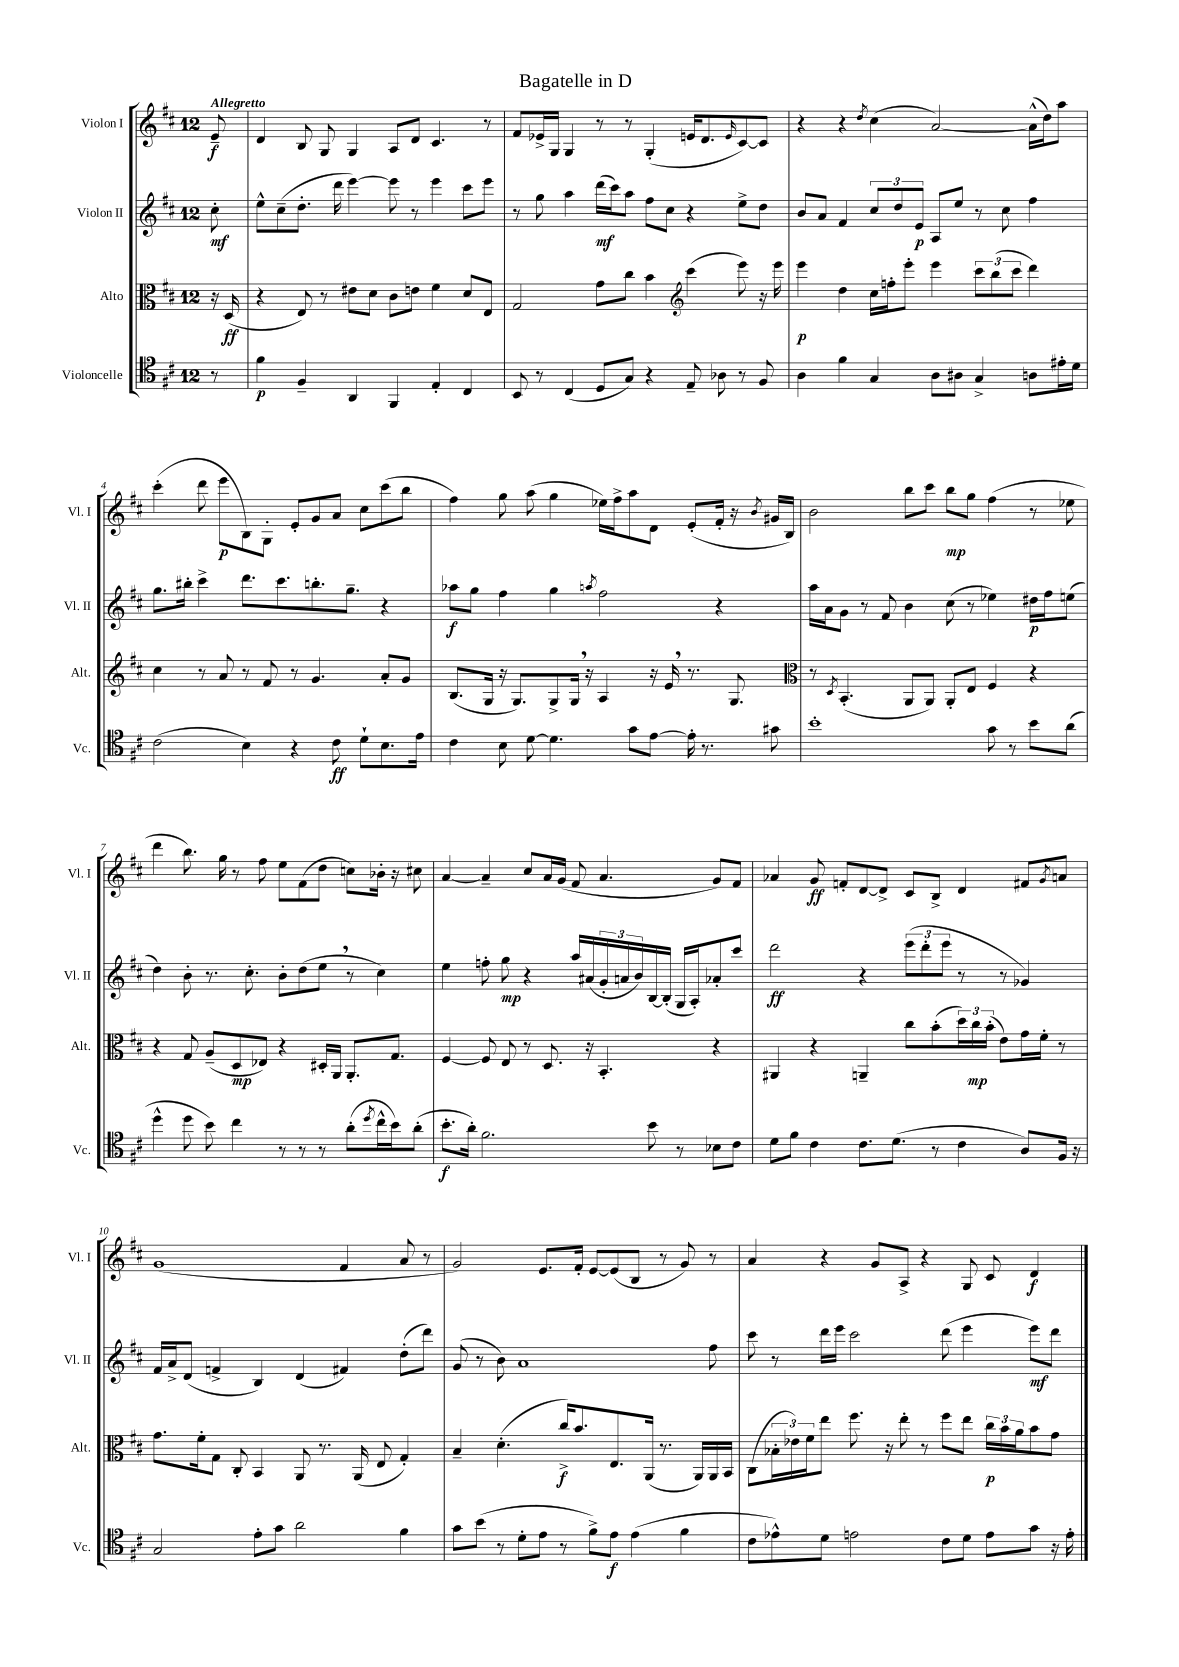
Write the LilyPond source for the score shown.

\header { title = "Bagatelle in D" }
<<
\new StaffGroup <<
\new Staff = "s0" \with { instrumentName = "Violon I" shortInstrumentName = "Vl. I" } {
    \clef treble \key d \major \once \override Staff.TimeSignature.style = #'single-digit \time 12/8 \partial 8 \tempo "Allegretto"
    e'8--\f |
    d'4 b8 g8 g4 a8 d'8 cis'4. r8 |
    fis'8 ees'16-> g16 g4 r8 r8 g4-.( e'16 d'8. \grace { e'16 } cis'8~) cis'8 |
    r4 r4 \acciaccatura { d''8 } cis''4( a'2~) a'16-^( d''16) a''8 |
    cis'''4-.( d'''8 e'''8\p b8) g8-. e'8-. g'8 a'8 cis''8 cis'''8( b''8 |
    fis''4) g''8 a''8( g''4 ees''16) fis''16-> a''8 d'8 e'8-.( fis'16-. r16 \acciaccatura { b'8 } gis'16 b16) |
    b'2 b''8 cis'''8 b''8\mp g''8 fis''4( r8 ees''8 |
    d'''4 b''8.) g''16 r8 fis''8 e''8 fis'8( d''8 c''8) bes'16-. r16 cis''8 |
    a'4~ a'4-- cis''8 a'16 g'16( fis'8 a'4. g'8) fis'8 |
    aes'4 g'8\ff f'8-. d'8~ d'8-> cis'8 b8-> d'4 fis'8 \acciaccatura { g'8 } a'8 |
    g'1( fis'4 a'8 r8 |
    g'2) e'8. fis'16-. e'8~ e'8( b8 r8 g'8) r8 |
    a'4 r4 g'8 a8-> r4 g8 cis'8 d'4\f \bar "|." |
}
\new Staff = "s1" \with { instrumentName = "Violon II" shortInstrumentName = "Vl. II" } {
    \clef treble \key d \major \once \override Staff.TimeSignature.style = #'single-digit \time 12/8 \partial 8
    cis''8-.\mf |
    e''8-^ cis''8--( d''8.-. d'''16 e'''4~) e'''8 r8 e'''4 cis'''8 e'''8 |
    r8 g''8 a''4 d'''16\mf( cis'''16) a''8 fis''8 cis''8 r4 e''8-> d''8 |
    b'8 a'8 fis'4 \tuplet 3/2 { cis''8 d''8 e'8\p } a8 e''8 r8 cis''8 fis''4 |
    g''8. bis''16-. cis'''4-> d'''8. cis'''8. b''8.-. g''8.-- r4 |
    aes''8\f g''8 fis''4 g''4 \acciaccatura { a''8 } fis''2 r4 |
    a''16 a'16 g'8 r8 fis'8 b'4 cis''8( r8 ees''4) dis''16\p fis''16 e''8( |
    d''4) b'8-. r8. cis''8.-. b'8-. d''8( e''8 \breathe r8 cis''4) |
    e''4 f''8-. g''8\mp r4 a''16 ais'16( \tuplet 3/2 { g'16-. a'16 b'16) } b16~ b16-.( g16 a16-.) aes'8-. cis'''8 |
    d'''2\ff r4 \tuplet 3/2 { e'''8( d'''8-. e'''8 } r8 r8 ges'4) |
    fis'16 a'16-> d'8( f'4-> b4) d'4( fis'4) d''8-.( d'''8) |
    g'8( r8 b'8) a'1 fis''8 |
    cis'''8 r8 d'''16 e'''16 cis'''2 d'''8( e'''4 e'''8\mf) d'''8 \bar "|." |
}
\new Staff = "s2" \with { instrumentName = "Alto" shortInstrumentName = "Alt." } {
    \clef alto \key d \major \once \override Staff.TimeSignature.style = #'single-digit \time 12/8 \partial 8
    r16 d16\ff( |
    r4 e8) r8 eis'8 d'8 cis'8 e'8 fis'4 d'8 e8 |
    g2 g'8 cis''8 b'4 \clef treble cis'''4( e'''8) r16 e'''16 |
    e'''4\p d''4 cis''16 f''16-. e'''8-. e'''4 \tuplet 3/2 { cis'''8 b''8( cis'''8 } d'''4) |
    cis''4 r8 a'8 r8 fis'8 r8 g'4. a'8-. g'8 |
    b8.( g16 r16 g8.) g8-> g16 \breathe r16 a4 r16 e'16 \breathe r8. g8. |
    \clef alto r8 \acciaccatura { d8 } b,4.-.( a,8 a,8) a,8-. e8 fis4 r4 |
    r4 g8 a8--( d8\mp ees8) r4 dis16-. a,16 a,8.-. g8. |
    fis4~ fis8 e8 r8 d8. r16 b,4.-. r4 |
    ais,4 r4 a,4-- cis''8 b'8-.( \tuplet 3/2 { d''16) cis''16\mp b'16-.( } e'8) g'16 fis'16-. r8 |
    g'8. fis'16-. g8 cis8-. b,4 a,8 r8. a,16( e8 g4-.) |
    b4-- d'4.-.( cis''16->\f) b'8. e8. a,16( r8. a,16) a,16 b,16 |
    cis8( \tuplet 3/2 { bes16-. ees'16) fis'16 } e''8 fis''8. r16 e''8-. r8 fis''8 e''8 \tuplet 3/2 { cis''16\p b'16 a'16 } b'8 g'8 \bar "|." |
}
\new Staff = "s3" \with { instrumentName = "Violoncelle" shortInstrumentName = "Vc." } {
    \clef tenor \key d \major \once \override Staff.TimeSignature.style = #'single-digit \time 12/8 \partial 8
    r8 |
    fis'4\p fis4-- a,4 fis,4 e4-. cis4 |
    b,8 r8 cis4( d8 g8) r4 e8-- aes8 r8 fis8 |
    a4 fis'4 g4 a8 ais8 g4-> a8 eis'16-. d'16 |
    cis'2( b4) r4 cis'8\ff d'8-! b8. e'16 |
    cis'4 b8 d'8~ d'4. g'8 e'8~ e'16-. r8. gis'8 |
    b'1-. g'8 r8 b'8 a'8( |
    d''4-^ d''8 b'8) cis''4 r8 r8 r8 a'8-.( \acciaccatura { d''8 } cis''16-^ b'16) a'8-.( |
    b'8.-.\f a'16-.) fis'2. b'8 r8 bes8 cis'8 |
    d'8 fis'8 cis'4 cis'8. d'8.( r8 cis'4 a8) fis16 r16 |
    g2 e'8-. g'8 a'2 fis'4 |
    g'8 b'8( r8 d'8-. e'8 r8 fis'8->) e'8\f e'4( fis'4 |
    cis'8 ees'8-^) d'8 e'2 cis'8 d'8 e'8 g'8 r16 e'16-. \bar "|." |
}
>>
>>
